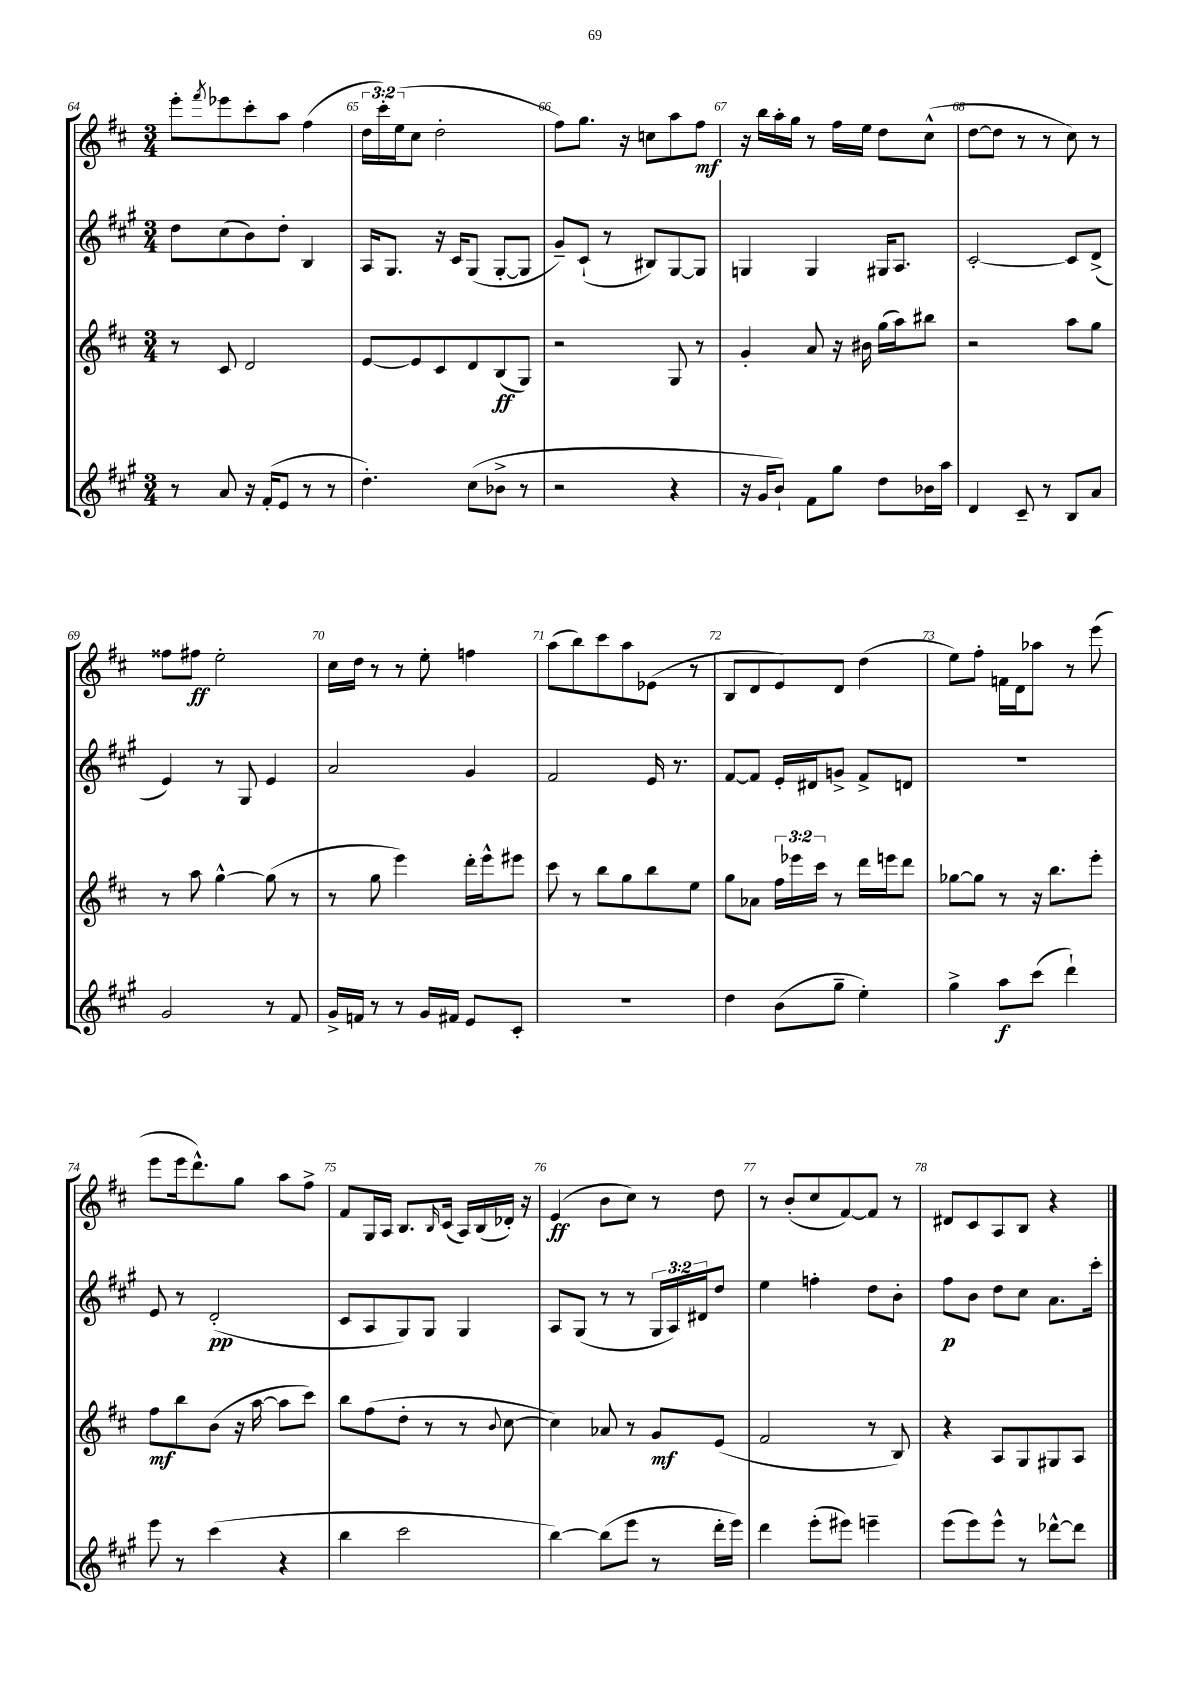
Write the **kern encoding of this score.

**kern	**kern	**kern	**kern
*staff4	*staff3	*staff2	*staff1
*clefG2	*clefG2	*clefG2	*clefG2
*k[f#c#g#]	*k[f#c#]	*k[f#c#g#]	*k[f#c#]
*M3/4	*M3/4	*M3/4	*M3/4
8r	8r	8dd	8eee'
.	.	.	8qfff#
8a	8c#	(8cc#	8eee-
16r	2d	8b)	8ccc#'
(16f#'	.	.	.
8e	.	8dd'	8aa
8r	.	4B	(4ff#
8r	.	.	.
=	=	=	=
4.dd')	[8e	16A	24dd
.	.	.	24ccc#')
.	.	8.G#	.
.	.	.	(24ee
.	8e]	.	8cc#
.	8c#	16r	2dd'
.	.	16c#	.
(8cc#	8d	(8G#	.
8b-^	(8B	[8G#'	.
8r	8G)	8G#]	.
=	=	=	=
2r	2r	8g#~)	8ff#)
.	.	(8c#`	8.gg
.	.	8r	.
.	.	.	16r
.	.	8B#)	8cc
4r	8G	[8G#	8aa
.	8r	8G#]	8ff#
=	=	=	=
16r	4g'	4G	16r
16g#	.	.	16bb
8b`)	.	.	16aa'
.	.	.	16gg
8f#	8a	4G	8r
8gg#	16r	.	16ff#
.	16b#	.	16ee
8dd	(16gg	16G#	8dd
.	16aa)	8.A	.
16b-	8bb#	.	(8cc#^^
16aa	.	.	.
=	=	=	=
4d	2r	[2c#'	[8dd
.	.	.	8dd]
8c#~	.	.	8r
8r	.	.	8r
8B	8aa	8c#]	8cc#)
8a	8gg	(8d^	8r
=	=	=	=
2g#	8r	4e)	8ff##
.	8aa	.	8ff#
.	[4gg^^	8r	2ee'
.	.	8G#	.
8r	(8gg]	4e	.
8f#	8r	.	.
=	=	=	=
16g#^	8r	2a	16cc#
16f	.	.	16dd
8r	8gg	.	8r
8r	4eee)	.	8r
16g#	.	.	8ee'
16f#	.	.	.
8e	16ddd'	4g#	4ff
.	16eee^^	.	.
8c#'	8eee#	.	.
=	=	=	=
2.r	8ccc#	2f#	(8aa
.	8r	.	8bb)
.	8bb	.	8ccc#
.	8gg	.	8aa
.	8bb	16e	(8e-
.	.	8.r	.
.	8ee	.	8r
=	=	=	=
4dd	8gg	[8f#	8B
.	8a-	8f#]	8d
(8b	24ff#	16e'	8e)
.	24eee-	.	.
.	.	16d#	.
.	24ccc#	.	.
8gg#~	8r	8g^	8d
4ee')	16ddd	8f#^	(4dd
.	16eee	.	.
.	8ddd	8d	.
=	=	=	=
4gg#^	[8gg-	2.r	8ee)
.	8gg-]	.	8ff#'
8aa	8r	.	16f
.	.	.	16d
(8ccc#	16r	.	8aa-
.	8.bb	.	.
4ddd`)	.	.	8r
.	8eee'	.	(8eee
=	=	=	=
8eee	8ff#	8e	8eee
8r	8bb	8r	16eee
.	.	.	8.ddd^^)
(4ccc#	(8b	(2d'	.
.	16r	.	8gg
.	[16aa	.	.
4r	8aa]	.	8aa
.	8ccc#)	.	8ff#^
=	=	=	=
4bb	8bb	8c#	8f#
.	(8ff#	8A	16G
.	.	.	16A
2ccc#	8dd'	8G#)	8.B
.	8r	8G#	.
.	.	.	16qqB
.	.	.	(16c#
.	8r	4G#	16A)
.	.	.	(16B
.	8qqb	.	.
.	[8cc#	.	16d-')
.	.	.	16r
=	=	=	=
[4bb)	4cc#])	8A	(4e
.	.	(8G#	.
(8bb]	8a-	8r	8b
8eee	8r	8r	8cc#)
8r	8g	24G#	8r
.	.	24A)	.
.	.	24d#	.
16ddd'	(8e	8dd	8dd
16eee)	.	.	.
=	=	=	=
4ddd	2f#	4ee	8r
.	.	.	(8b'
(8eee'	.	4ff'	8cc#
8eee#)	.	.	[8f#)
4eee~	8r	8dd	8f#]
.	8B)	8b'	8r
=	=	=	=
(8eee	4r	8ff#	8d#
8eee)	.	8b	8c#
8eee^^	8A	8dd	8A
8r	8G	8cc#	8B
[8ddd-^^	8G#	8.a	4r
8ddd-]	8A	.	.
.	.	16ccc#'	.
==	==	==	==
*-	*-	*-	*-
